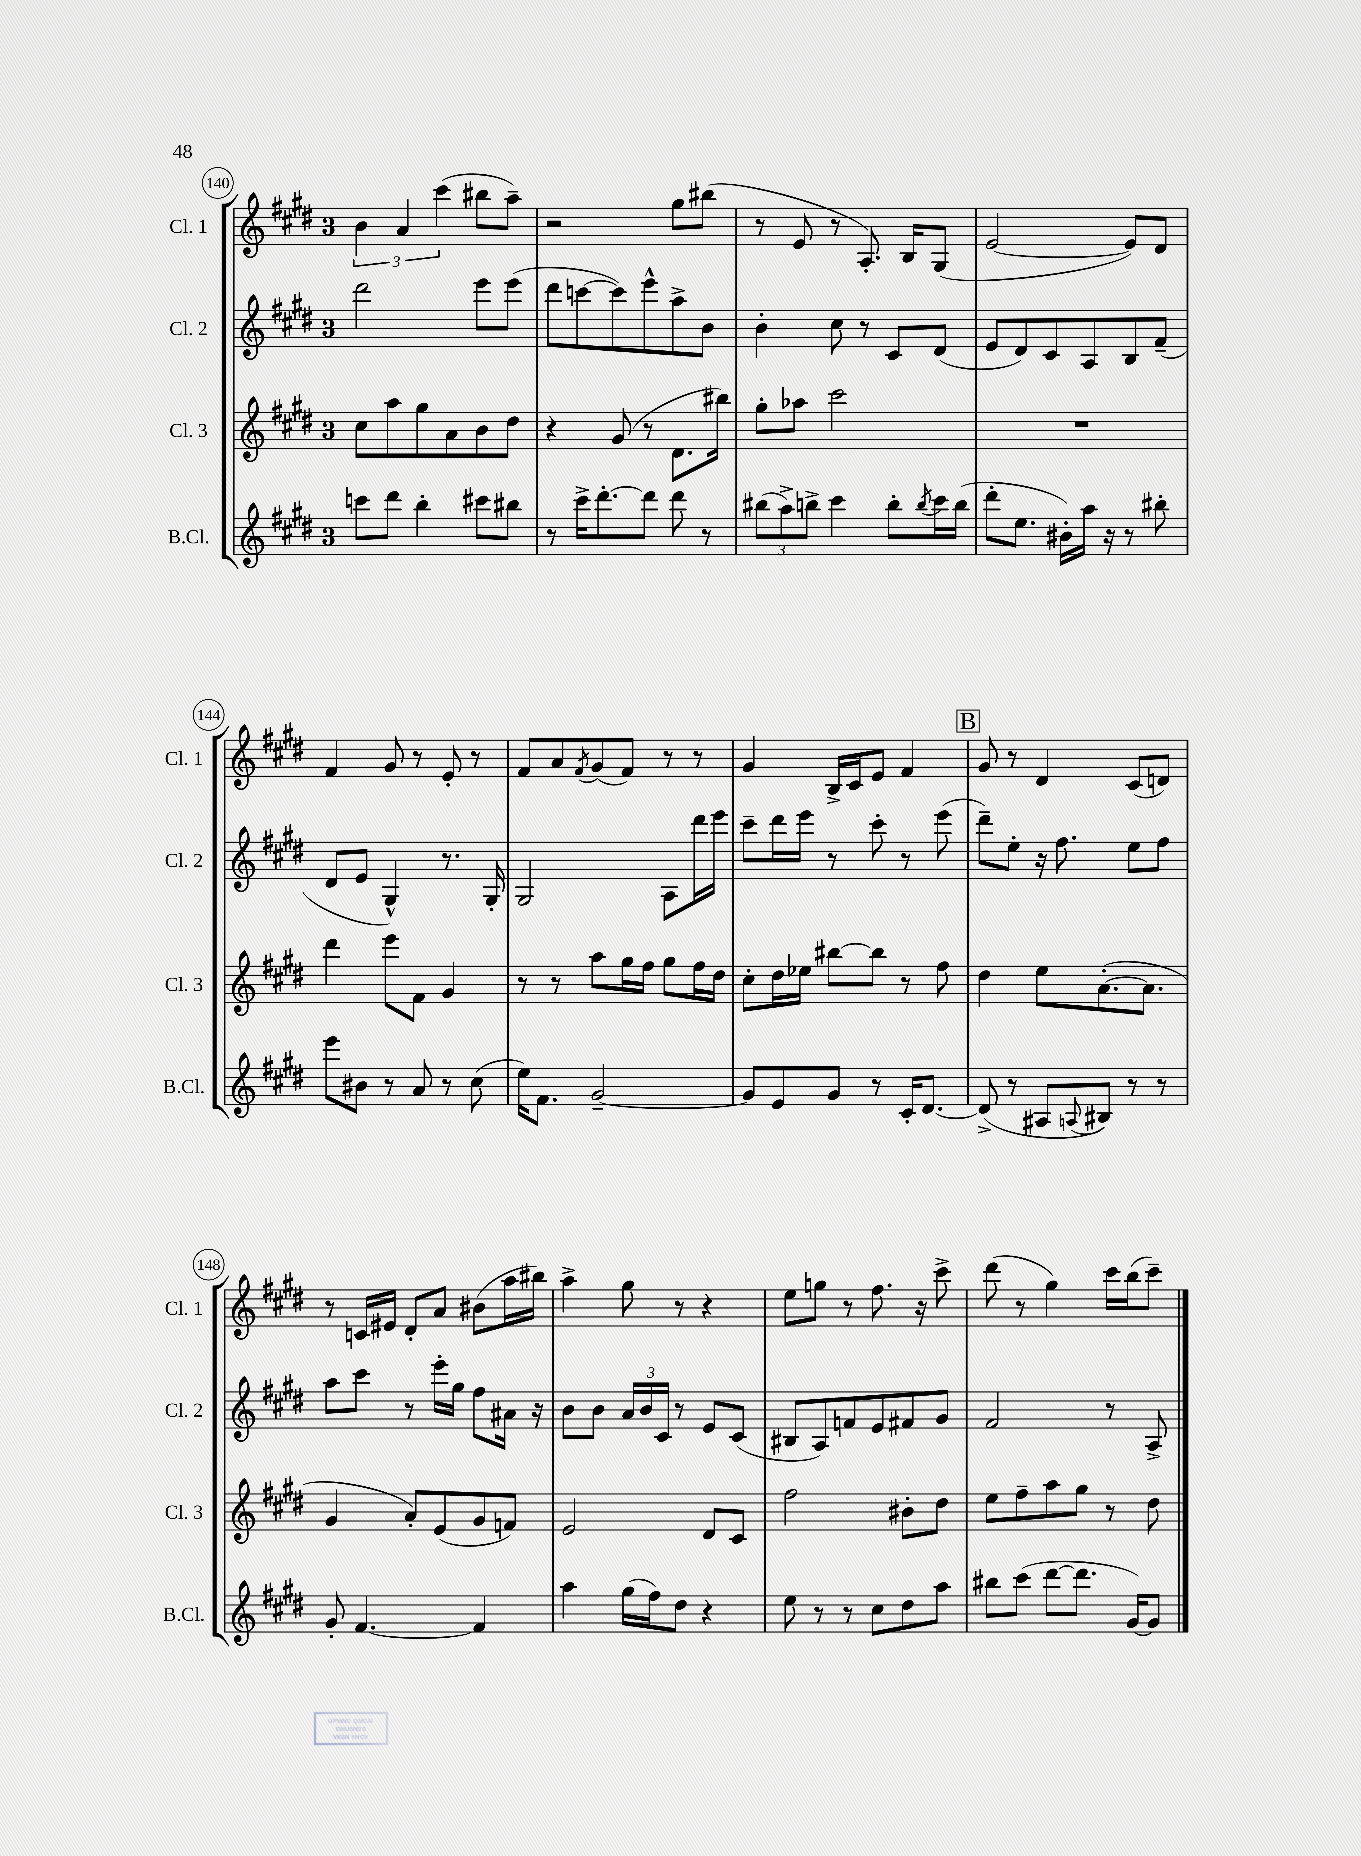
<<
\new StaffGroup <<
\new Staff = "s0" \with { instrumentName = "Cl. 1" shortInstrumentName = "Cl. 1" } {
    \clef treble \key e \major \once \override Staff.TimeSignature.style = #'single-digit \time 3/4
    \tuplet 3/2 { b'4 a'4 cis'''4( } bis''8 a''8--) |
    r2 gis''8 bis''8( |
    r8 e'8 r8 a8.-.) b16 gis8( |
    e'2~ e'8) dis'8 |
    fis'4 gis'8 r8 e'8-. r8 |
    fis'8 a'8 \acciaccatura { fis'8 } gis'8( fis'8) r8 r8 |
    gis'4 b16-> cis'16 e'8 fis'4 |
    \mark \markup { \box "B" } gis'8 r8 dis'4 cis'8( d'8) |
    r8 c'16 eis'16 dis'8-. a'8 bis'8( a''16 bis''16) |
    a''4-> gis''8 r8 r4 |
    e''8 g''8 r8 fis''8. r16 cis'''8-> |
    dis'''8( r8 gis''4) cis'''16 b''16( cis'''8--) \bar "|." |
}
\new Staff = "s1" \with { instrumentName = "Cl. 2" shortInstrumentName = "Cl. 2" } {
    \clef treble \key e \major \once \override Staff.TimeSignature.style = #'single-digit \time 3/4
    dis'''2 e'''8 e'''8( |
    dis'''8 c'''8~ c'''8) e'''8-^ a''8-> b'8 |
    b'4-. cis''8 r8 cis'8 dis'8( |
    e'8 dis'8) cis'8 a8 b8 fis'8--( |
    dis'8 e'8 gis4-^) r8. gis16-. |
    gis2 a8 dis'''16 e'''16 |
    cis'''8-- dis'''16 e'''16 r8 cis'''8-. r8 e'''8( |
    \mark \markup { \box "B" } dis'''8--) e''8-. r16 fis''8. e''8 fis''8 |
    a''8 cis'''8 r8 e'''16-. gis''16 fis''8 ais'16 r16 |
    b'8 b'8 \tuplet 3/2 { a'16 b'16 cis'16 } r8 e'8 cis'8( |
    bis8 a8) f'8 e'8 fis'8 gis'8 |
    fis'2 r8 a8-> \bar "|." |
}
\new Staff = "s2" \with { instrumentName = "Cl. 3" shortInstrumentName = "Cl. 3" } {
    \clef treble \key e \major \once \override Staff.TimeSignature.style = #'single-digit \time 3/4
    cis''8 a''8 gis''8 a'8 b'8 dis''8 |
    r4 gis'8( r8 dis'8. bis''16) |
    gis''8-. aes''8 cis'''2 |
    R2. |
    dis'''4 e'''8 fis'8 gis'4 |
    r8 r8 a''8 gis''16 fis''16 gis''8 fis''16 dis''16 |
    cis''8-. dis''16 ees''16 bis''8~ bis''8 r8 fis''8 |
    \mark \markup { \box "B" } dis''4 e''8 a'8.~-.( a'8. |
    gis'4 a'8-.) e'8( gis'8 f'8) |
    e'2 dis'8 cis'8 |
    fis''2 bis'8-. dis''8 |
    e''8 fis''8-- a''8 gis''8 r8 dis''8 \bar "|." |
}
\new Staff = "s3" \with { instrumentName = "B.Cl." shortInstrumentName = "B.Cl." } {
    \clef treble \key e \major \once \override Staff.TimeSignature.style = #'single-digit \time 3/4
    c'''8 dis'''8 b''4-. cis'''8 bis''8 |
    r8 cis'''16-> dis'''8.~-. dis'''8 dis'''8 r8 |
    \tuplet 3/2 { bis''8( a''8->) b''8-> } cis'''4 b''8-. \acciaccatura { b''8 } cis'''16 b''16( |
    dis'''8-. e''8. bis'16-.) a''16 r16 r8 bis''8-. |
    e'''8 bis'8 r8 a'8 r8 cis''8( |
    e''16) fis'8. gis'2~-- |
    gis'8 e'8 gis'8 r8 cis'16-. dis'8.~ |
    \mark \markup { \box "B" } dis'8->( r8 ais8 \appoggiatura { a8 } bis8) r8 r8 |
    gis'8-. fis'4.~ fis'4 |
    a''4 gis''16( fis''16) dis''8 r4 |
    e''8 r8 r8 cis''8 dis''8 a''8 |
    bis''8 cis'''8( dis'''8~ dis'''8. gis'16~) gis'8 \bar "|." |
}
>>
>>
\layout { \context { \Score currentBarNumber = #140 \override BarNumber.stencil = #(make-stencil-circler 0.1 0.3 ly:text-interface::print) } }
